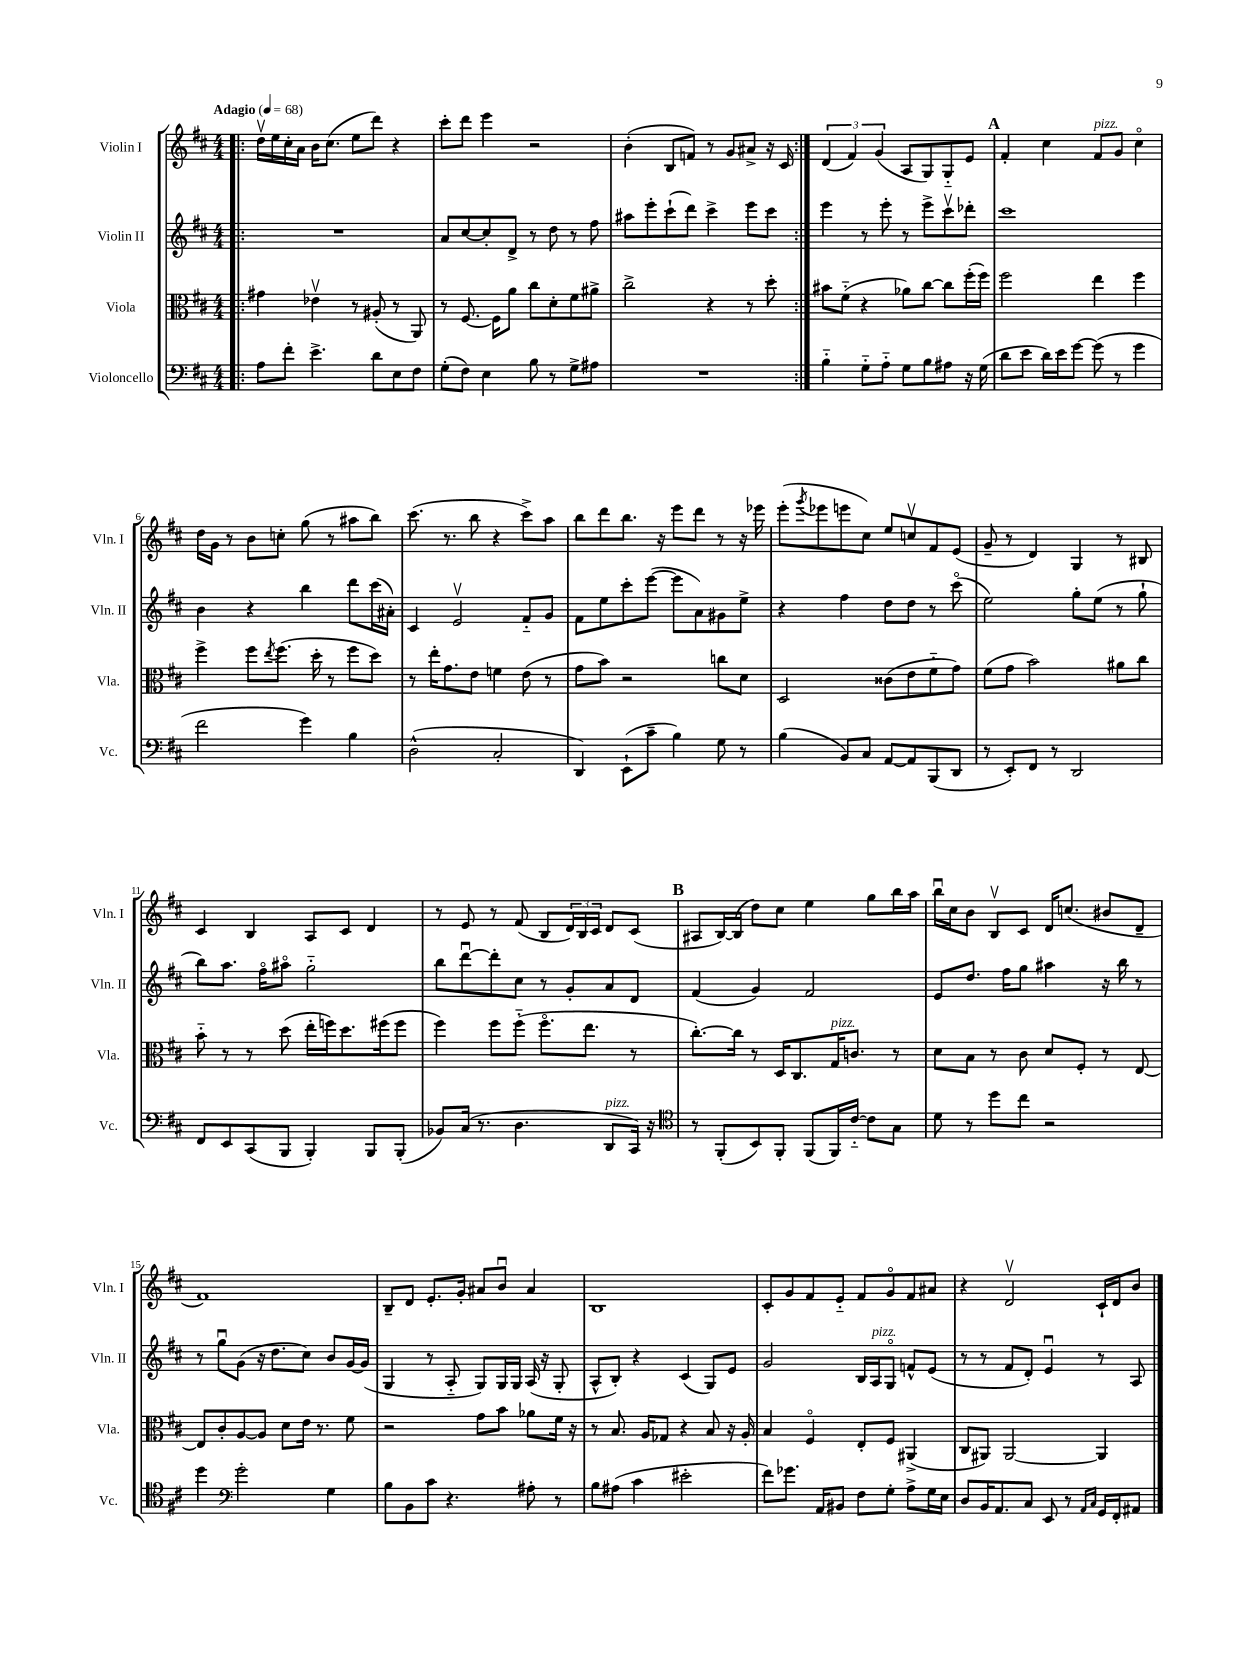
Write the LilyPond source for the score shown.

<<
\new StaffGroup <<
\new Staff = "s0" \with { instrumentName = "Violin I" shortInstrumentName = "Vln. I" } {
    \clef treble \key d \major \numericTimeSignature \time 4/4 \tempo "Adagio" 4 = 68
    \repeat volta 2 { \bar ".|:" d''16\upbow e''16 cis''16-. a'16 b'16 cis''8.( e''8 d'''8) r4 |
    cis'''8-. d'''8 e'''4 r2 |
    b'4-.( b8 f'8) r8 g'8 ais'8-> r16 cis'16 | }
    \tuplet 3/2 { d'4( fis'4) g'4( } a8 g8) g8-_ e'8 |
    \mark \markup { \bold "A" } fis'4-. cis''4 fis'8^\markup { \italic "pizz." } g'8 cis''4\flageolet |
    d''16 g'16 r8 b'8 c''8-. g''8( r8 ais''8 b''8) |
    cis'''8.( r8. b''8 r4 cis'''8->) a''8 |
    b''8 d'''8 b''8. r16 e'''8 d'''8 r8 r16 ees'''16 |
    e'''8-.( \acciaccatura { g'''8 } ees'''8 e'''8 cis''8) e''8 c''8\upbow fis'8 e'8( |
    g'8-- r8 d'4) g4 r8 bis8 |
    cis'4 b4 a8 cis'8 d'4 |
    r8 e'8 r8 fis'8( b8 \tuplet 3/2 { d'16) b16 cis'16 } d'8 cis'8( |
    \mark \markup { \bold "B" } ais8 b16~) b16( d''8) cis''8 e''4 g''8 b''16 a''16 |
    b''16\downbow cis''16 b'8 b8\upbow cis'8 d'16 c''8.( bis'8 d'8-- |
    fis'1) |
    b8-- d'8 e'8.-. g'16-. ais'8 b'8\downbow ais'4 |
    b1 |
    cis'8-. g'8 fis'8 e'8-_ fis'8 g'8\flageolet fis'8 ais'8 |
    r4 d'2\upbow cis'16-! d'16 b'8 \bar "|." |
}
\new Staff = "s1" \with { instrumentName = "Violin II" shortInstrumentName = "Vln. II" } {
    \clef treble \key d \major \numericTimeSignature \time 4/4
    \repeat volta 2 { \bar ".|:" R1 |
    a'8 cis''8~ cis''8-. d'8-> r8 d''8 r8 fis''8 |
    ais''8 e'''8-. cis'''8-!( d'''8) cis'''4-> e'''8 cis'''8 | }
    e'''4 r8 e'''8-. r8 e'''8-> cis'''8\upbow des'''8-. |
    \mark \markup { \bold "A" } cis'''1 |
    b'4 r4 b''4 d'''8 cis'''16( ais'16-.) |
    cis'4 e'2\upbow fis'8-_ g'8 |
    fis'8 e''8 cis'''8-. e'''8~( e'''8 a'8) gis'8 e''8-> |
    r4 fis''4 d''8 d''8 r8 cis'''8\flageolet( |
    e''2) g''8-. e''8( r8 g''8-! |
    b''8) a''8. fis''16\flageolet ais''8\flageolet g''2-_ |
    b''8 d'''8~\downbow d'''8-. cis''8 r8 g'8-. a'8 d'8 |
    \mark \markup { \bold "B" } fis'4( g'4) fis'2 |
    e'8 d''8. fis''16 g''8 ais''4 r16 b''16 r8 |
    r8 g''8\downbow g'8( r16 d''8. cis''8) b'8 g'16~ g'16( |
    g4 r8 a8-_ g8) g16 g16 a16( r16 g8-. |
    a8-^ b8-.) r4 cis'4( g8) e'8 |
    g'2 b16 a16^\markup { \italic "pizz." } g8\flageolet f'8-^ e'8( |
    r8 r8 fis'8 d'8-.) e'4\downbow r8 a8 \bar "|." |
}
\new Staff = "s2" \with { instrumentName = "Viola" shortInstrumentName = "Vla." } {
    \clef alto \key d \major \numericTimeSignature \time 4/4
    \repeat volta 2 { \bar ".|:" gis'4 ees'4\upbow r8 ais8-.( r8 a,8) |
    r8 fis8.~ fis16 a'8 cis''8 d'8-. fis'8 ais'8-> |
    cis''2-> r4 r8 d''8-. | }
    bis'8 fis'8-_( r4 aes'8) cis''8~ cis''8 fis''16-.( fis''16) |
    \mark \markup { \bold "A" } fis''2 e''4 fis''4 |
    fis''4-> fis''8 \acciaccatura { e''8 } fis''8.( d''16-. r8 fis''8 d''8) |
    r8 e''16-. g'8. e'8 f'4 e'8( r8 |
    g'8 b'8) r2 c''8 d'8 |
    d2 cisis'8( e'8 fis'8-_ g'8) |
    fis'8( g'8 b'2) ais'8 cis''8 |
    b'8-_ r8 r8 d''8( e''16-. f''16) d''8. fis''16( fis''8 |
    fis''4) fis''8 fis''8-_( fis''8.\flageolet e''8. r8 |
    \mark \markup { \bold "B" } cis''8.~-.) cis''16 r8 d16 cis8. g16^\markup { \italic "pizz." } c'8. r8 |
    d'8 b8 r8 cis'8 d'8 fis8-. r8 e8~ |
    e8 cis'8-. a8~ a8 d'8 e'16 r8. fis'8 |
    r2 g'8 b'8 aes'8 fis'16 r16 |
    r8 b8. a16 ges8 r4 b8 r16 a16-. |
    b4 fis4\flageolet e8-. fis8 ais,4->( |
    cis8 ais,8) ais,2~ ais,4 \bar "|." |
}
\new Staff = "s3" \with { instrumentName = "Violoncello" shortInstrumentName = "Vc." } {
    \clef bass \key d \major \numericTimeSignature \time 4/4
    \repeat volta 2 { \bar ".|:" a8 fis'8-. e'4.-> d'8 e8 fis8 |
    g8-.( fis8) e4 b8 r8 g8-> ais8 |
    R1 | }
    b4-_ g8-_ a8-_ g8 b8 ais8 r16 g16( |
    \mark \markup { \bold "A" } d'8 e'8 d'16) e'16 g'8~ g'8( r8 g'4 |
    fis'2 g'4) b4 |
    d2-^( cis2-. |
    d,4) e,8-!( cis'8-- b4) g8 r8 |
    b4( b,8) cis8 a,8~ a,8 b,,8( d,8 |
    r8 e,8-.) fis,8 r8 d,2 |
    fis,8 e,8 cis,8( b,,8 b,,4-.) b,,8 b,,8-.( |
    bes,8) cis16( r8. d4. d,8^\markup { \italic "pizz." } cis,16) r16 |
    \mark \markup { \bold "B" } \clef tenor r8 fis,8-.( b,8) fis,8-. fis,8( fis,16) cis'16~-_ cis'8 g8 |
    d'8 r8 d''8 cis''8 r2 |
    d''4 \clef bass g'2-. g4 |
    b8 b,8 cis'8 r4. ais8-. r8 |
    b8 ais8( cis'4 eis'2-. |
    fis'8) ges'8. a,16 bis,8 fis8 g8-. a8-> g16 e16 |
    d8 b,16 a,8. cis8 e,8 r8 \grace { a,16 cis16 } g,16 fis,16-. ais,8 \bar "|." |
}
>>
>>
